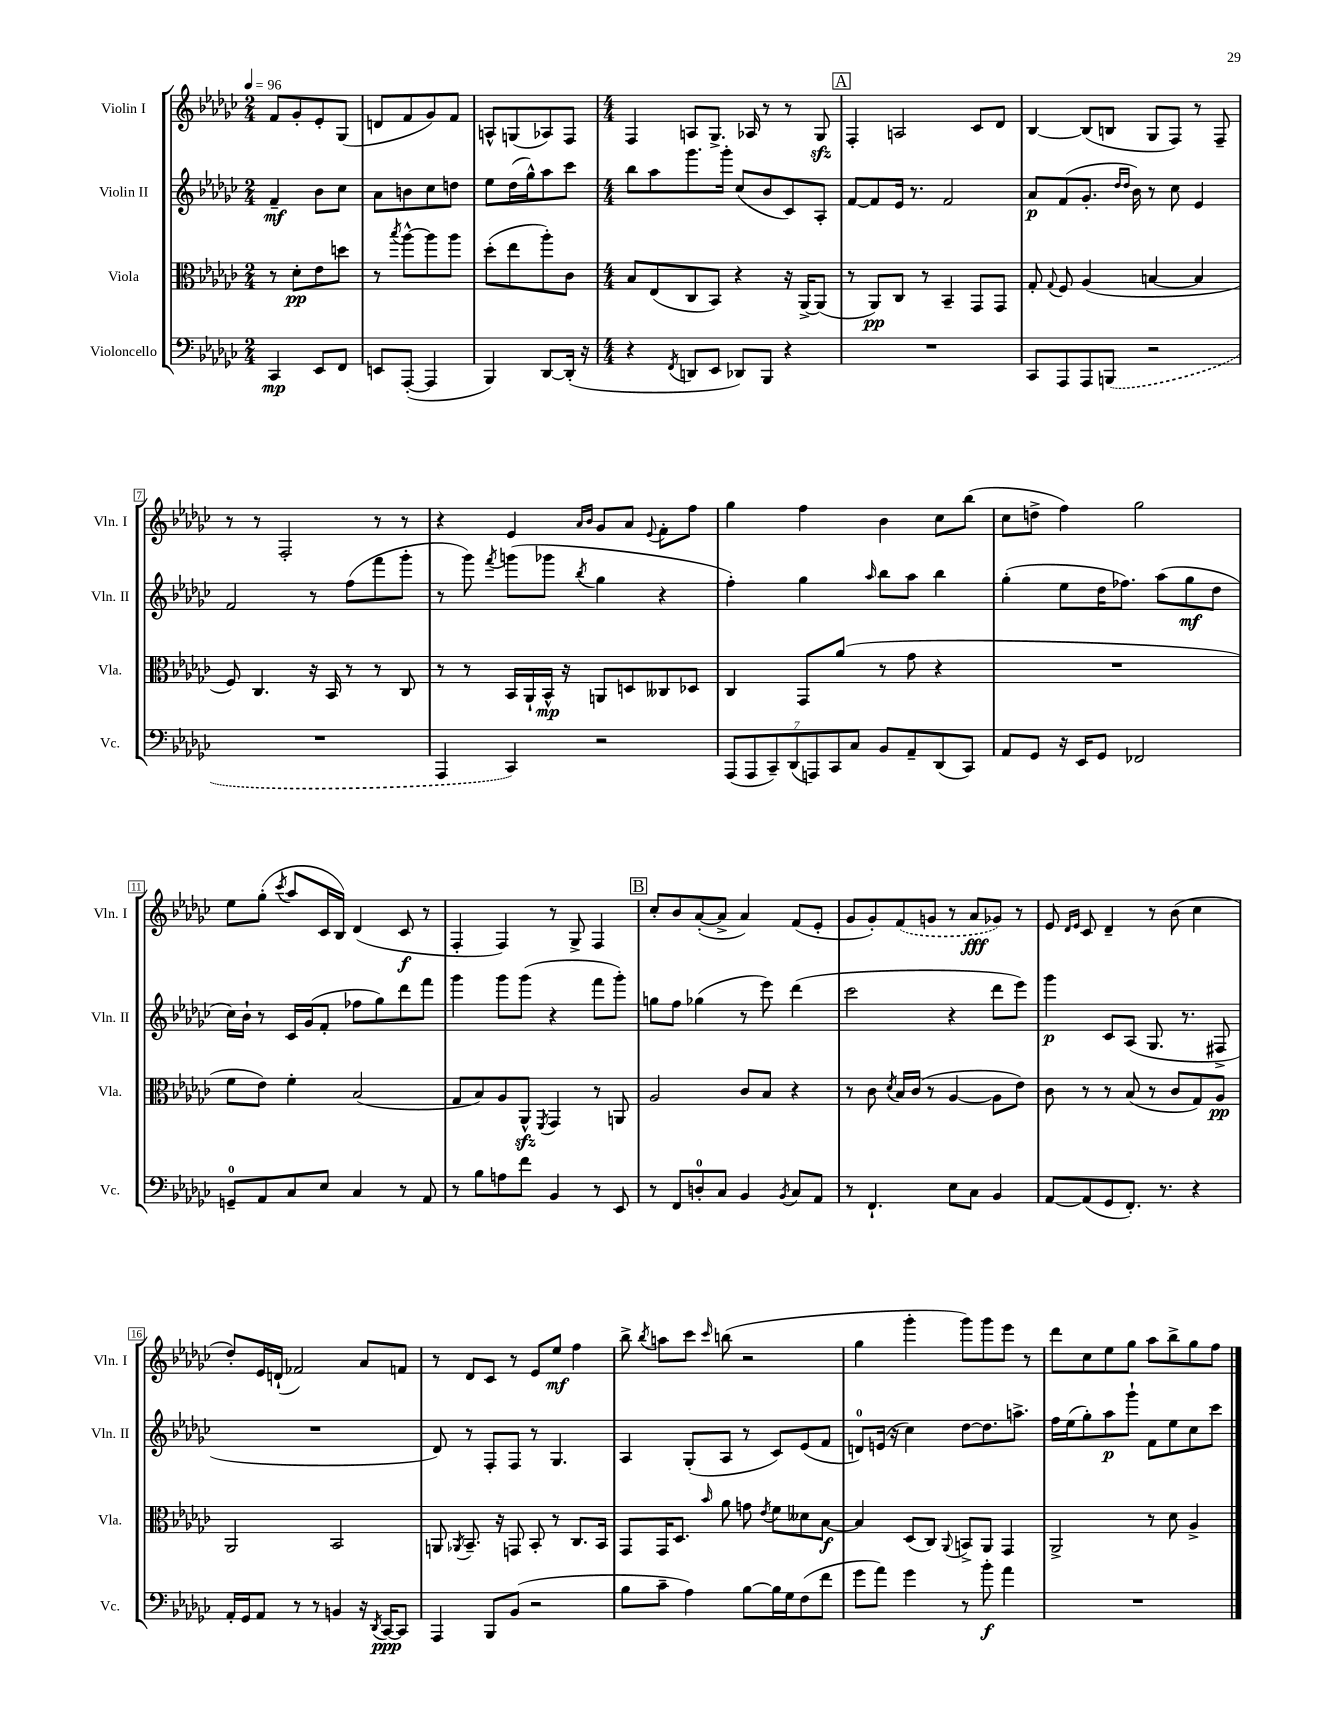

**kern	**kern	**kern	**kern
*staff4	*staff3	*staff2	*staff1
*clefF4	*clefC3	*clefG2	*clefG2
*k[b-e-a-d-g-c-]	*k[b-e-a-d-g-c-]	*k[b-e-a-d-g-c-]	*k[b-e-a-d-g-c-]
*M2/4	*M2/4	*M2/4	*M2/4
*MM96	*MM96	*MM96	*MM96
4CC-	8r	4f~	8f
.	8d-'	.	8g-'
8EE-	8e-	8b-	8e-'
8FF	8dd	8cc-	(8G-
=	=	=	=
8EE	8r	8a-	8d
.	8qbb-	.	.
([8AAA-'	[8aa-^^	8b	8f
4AAA-]	8aa-]	8cc-	8g-)
.	8aa-	8dd	8f
=	=	=	=
4BBB-)	(8dd-'	8ee-	8A^^
.	8ee-	(16dd-	(8G
.	.	16gg-^^)	.
[8DD-	8aa-')	8aa-	8A-)
(16DD-']	8c-	8ccc-	8F
16r	.	.	.
=	=	=	=
*M4/4	*M4/4	*M4/4	*M4/4
4r	8B-	8bb-	4F
.	(8E-	8aa-	.
8qFF	.	.	.
8DD	8C-	8.ggg-	8A
8EE-	8BB-)	.	8.G-^
.	.	16ggg-'	.
8DD-)	4r	(8cc-	.
.	.	.	16A-
8BBB-	.	8b-	8r
4r	16r	8c-)	8r
.	[16AA-^	.	.
.	(8AA-]	8A-'	8G-
=	=	=	=
1r	8r	[8f	4F'
.	8AA-)	8f]	.
.	8C-	16e-	2A
.	.	8.r	.
.	8r	.	.
.	4BB-~	2f	.
.	8GG-	.	8c-
.	8GG-	.	8d-
=	=	=	=
8CC-	8G-'	8a-	[4B-
.	8qqG-	.	.
8AAA-	8F	(8f	.
8AAA-	(4A-	8.g-'	(8B-]
(8BBB	.	.	8B
.	.	16qqdd-	.
.	.	16qqdd-	.
.	.	16b-)	.
2r	[4B	8r	8G-
.	.	8cc-	8F)
.	4B]	4e-	8r
.	.	.	8F~
=	=	=	=
1r	8F)	2f	8r
.	4.C-	.	8r
.	.	.	2F'
.	16r	8r	.
.	16BB-	.	.
.	8r	(8ff	.
.	8r	8fff	8r
.	8C-	8ggg-'	8r
=	=	=	=
4AAA-	8r	8r	4r
.	8r	8ggg-)	.
.	.	8qfff	.
4CC-)	16BB-	(8ggg	4e-
.	16AA-`	.	.
.	16BB-^^	8ggg-	.
.	16r	.	.
.	.	.	16qqa-
.	.	8qbb-	16qqb-
2r	8AA	4gg-	8g-
.	8D	.	8a-
.	.	.	8qqe-
.	8C--	4r	8f'
.	8D-	.	8ff
=	=	=	=
(14AAA-	4C-	4ff')	4gg-
14AAA-	.	.	.
14CC-~)	.	.	.
(14DD-	.	.	.
.	8GG-	4gg-	4ff
14AAA)	.	.	.
14CC-	.	.	.
.	(8a-	.	.
14C-	.	.	.
.	.	16qqaa-	.
8BB-	8r	8bb-	4b-
8AA-~	8g-	8aa-	.
(8DD-	4r	4bb-	8cc-
8CC-)	.	.	(8bb-
=	=	=	=
8AA-	1r	(4gg-'	8cc-
8GG-	.	.	8dd^
16r	.	8ee-	4ff)
16EE-	.	.	.
8GG-	.	16dd-	.
.	.	8.ff-)	.
2FF-	.	.	2gg-
.	.	(8aa-	.
.	.	8gg-	.
.	.	8dd-	.
=	=	=	=
8GG~	8f	16cc-)	8ee-
.	.	16b-`	.
8AA-	8e-)	8r	(8gg-'
.	.	.	8qccc-
8C-	4f'	16c-	8aa-
.	.	(16g-	.
8E-	.	8f'	16c-
.	.	.	16B-)
4C-	(2B-	8ff-	(4d-
.	.	8gg-)	.
8r	.	8ddd-	8c-
8AA-	.	8fff	8r
=	=	=	=
8r	8G-	4ggg-	4F'
8B-	8B-)	.	.
8A	8A-	8ggg-	4F)
8f	8AA-^^	(8ggg-	.
.	8qFF	.	.
4BB-	4GG-	4r	8r
.	.	.	8G-^
8r	8r	8fff	4F
8EE-	8AA	8ggg-')	.
=	=	=	=
8r	2A-	8gg	8cc-'
8FF	.	8ff	8b-
8D'	.	(4gg-	([8a-'
8C-	.	.	8a-^]
4BB-	8c-	8r	4a-)
.	8B-	8eee-)	.
8qBB-	.	.	.
8C-	4r	(4ddd-	(8f
8AA-	.	.	8e-'
=	=	=	=
8r	8r	2ccc-	8g-
4.FF`	8c-	.	8g-')
.	8qd-	.	.
.	16B-	.	(8f
.	(16c-	.	.
.	8r	.	8g
8E-	[4A-	4r	8r
8C-	.	.	8a-
4BB-	8A-]	8ddd-	8g-)
.	8e-)	8eee-)	8r
=	=	=	=
[8AA-	8c-	4ggg-	8e-
.	.	.	16qqd-
.	.	.	16qqe-
(8AA-]	8r	.	8c-
8GG-	8r	8c-	4d-~
8.FF')	(8B-	(8A-	.
.	8r	8.G-	8r
8.r	.	.	.
.	8c-	.	(8b-
.	.	8.r	.
4r	8G-)	.	4cc-
.	8A-	8F#^	.
=	=	=	=
16AA-'	2AA-	1r	8dd-')
16GG-	.	.	.
8AA-	.	.	16e-
.	.	.	(16d`
8r	.	.	2f-)
8r	.	.	.
4BB	2BB-	.	.
16r	.	.	8a-
8qDD-	.	.	.
[16CC-	.	.	.
8CC-]	.	.	8f
=	=	=	=
4AAA-	8AA	8d-)	8r
.	8qAA-	.	.
.	8.BB-~	8r	8d-
8BBB-	.	8F'	8c-
.	16r	.	.
(8BB-	8GG	8F	8r
2r	8BB-'	8r	8e-
.	8r	4.G-	8ee-
.	8.C-	.	4ff
.	16BB-	.	.
=	=	=	=
8B-	8GG-	4A-	8bb-^
.	.	.	8qbb-
8c-~	16GG-	.	8aa
.	8.D-	.	.
4A-)	.	(8G-'	8ccc-
.	16qqb-	.	16qqccc-
.	8a-	8A-	(8bb
[8B-	8g	8r	2r
.	8qe-	.	.
16B-]	8f	8c-)	.
16G-	.	.	.
(8F	8d--	(8e-	.
8f	[8B-	8f	.
=	=	=	=
8g-	4B-]	8d)	4gg-
8a-)	.	(16e	.
.	.	16r	.
4g-	(8D-	4cc-)	4ggg-'
.	8C-)	.	.
.	8qqAA-	.	.
8r	8BB^	[8dd-	8ggg-)
8b-'	8AA-	8.dd-]	8ggg-
4a-	4GG-	.	8eee-
.	.	8.aa^	.
.	.	.	8r
=	=	=	=
1r	2AA-^	16ff	8ddd-
.	.	(16ee-	.
.	.	8gg-')	8cc-
.	.	8aa-	8ee-
.	.	8ggg-`	8gg-
.	8r	8f	8aa-
.	8d-	8ee-	8bb-^
.	4A-^	8cc-	8gg-
.	.	8ccc-	8ff
==	==	==	==
*-	*-	*-	*-
